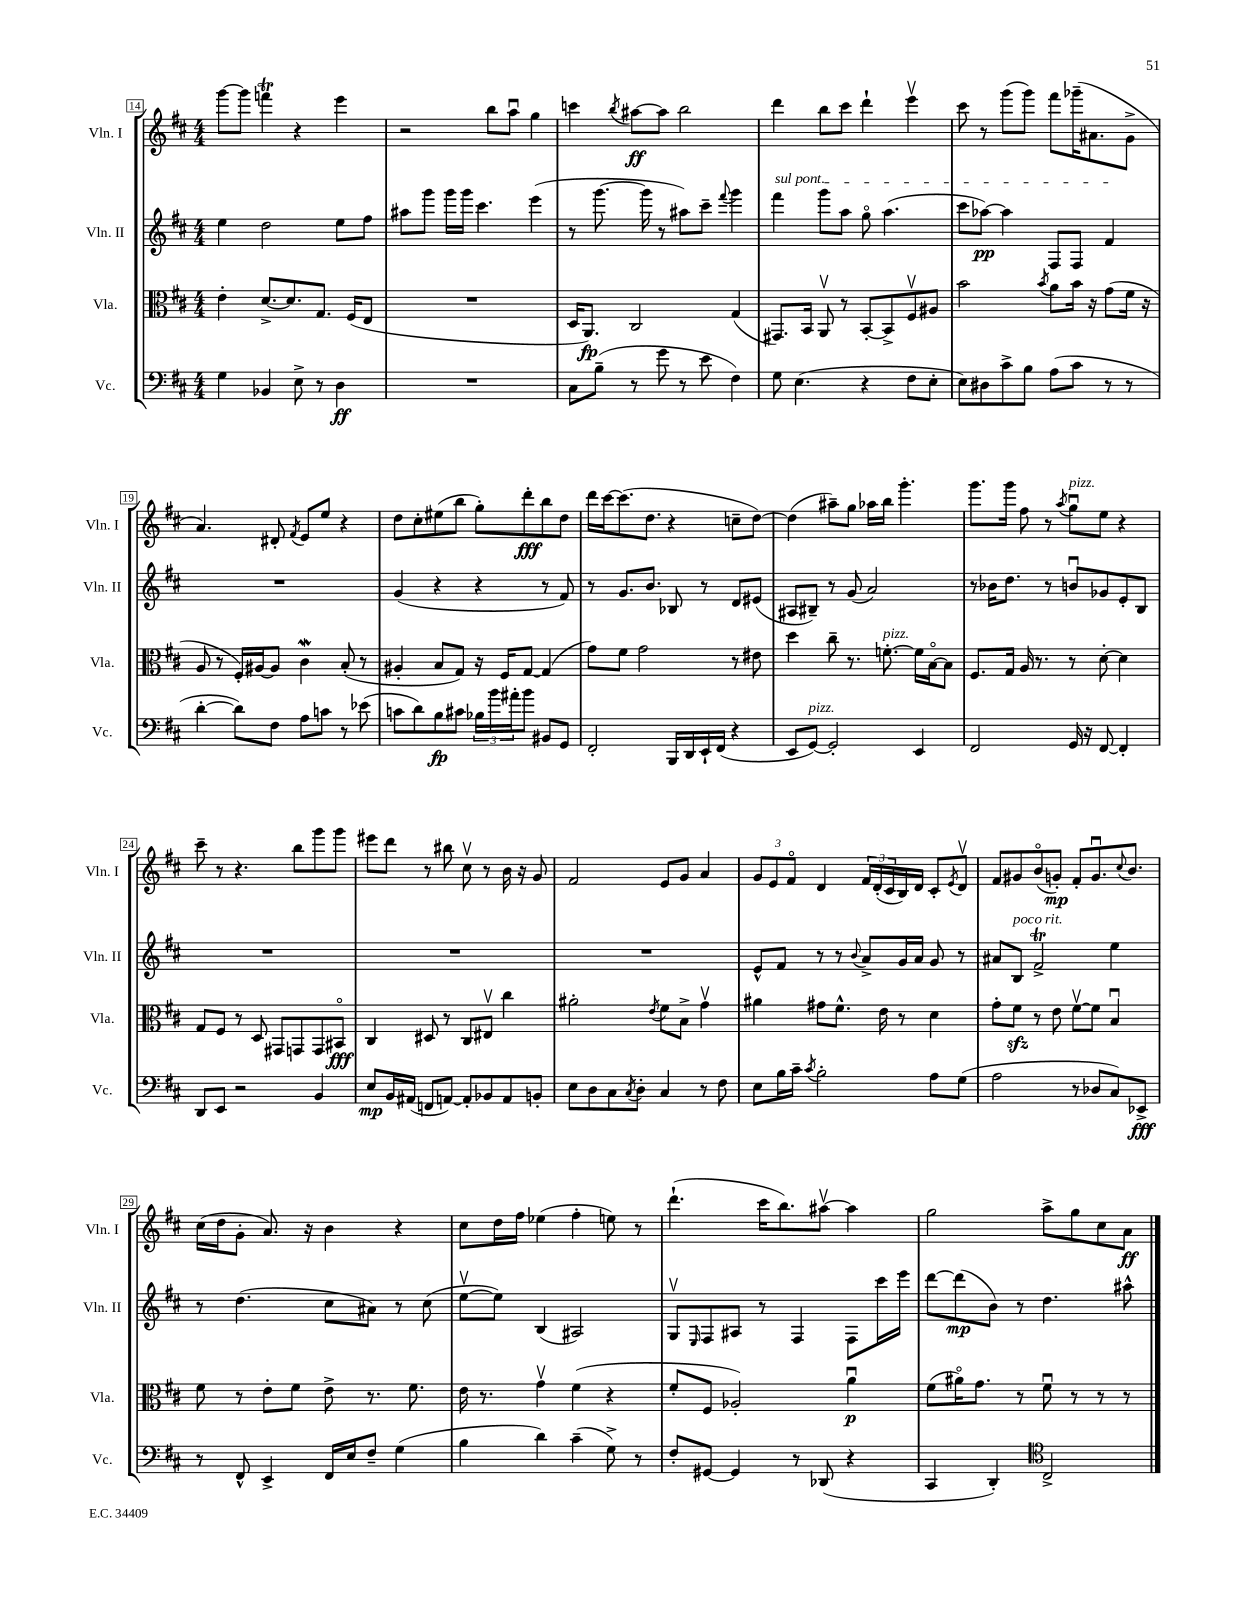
<<
\new StaffGroup <<
\new Staff = "s0" \with { instrumentName = "Vln. I" shortInstrumentName = "Vln. I" } {
    \clef treble \key d \major \numericTimeSignature \time 4/4
    g'''8~ g'''8 f'''4\trill r4 e'''4 |
    r2 b''8 a''8\downbow g''4 |
    c'''4 \acciaccatura { b''8 } ais''8~\ff ais''8 b''2 |
    d'''4 b''8 cis'''8 d'''4-! e'''4\upbow |
    cis'''8 r8 g'''8( g'''8) fis'''8 ges'''16--( ais'8. g'8-> |
    a'4.) dis'8-. \acciaccatura { fis'8 } e'8 e''8 r4 |
    d''8 cis''8-. eis''8( b''8 g''8-.) d'''8-.\fff b''8 d''8 |
    d'''16 cis'''16~ cis'''8.( d''8. r4 c''8-- d''8~) |
    d''4( ais''8--) g''8 aes''16 b''16 g'''4.-. |
    g'''8. g'''16 fis''8 r8 \acciaccatura { a''8 } g''8\downbow^\markup { \italic "pizz." } e''8 r4 |
    cis'''8-- r8 r4. b''8 g'''8 g'''8 |
    eis'''8 d'''8 r8 bis''8 cis''8\upbow r8 b'16 r16 g'8 |
    fis'2 e'8 g'8 a'4 |
    \tuplet 3/2 { g'8 e'8 fis'8\flageolet } d'4 \tuplet 3/2 { fis'16 d'16-.( cis'16 } b16) d'16 cis'8-. \acciaccatura { e'8 } d'8\upbow |
    fis'8 gis'8 b'8\flageolet( g'8-.\mp) fis'8-. g'8.\downbow \appoggiatura { cis''8 } b'8. |
    cis''16( d''16 g'8-. a'8.) r16 b'4 r4 |
    cis''8 d''16 fis''16 ees''4( fis''4-. e''8) r8 |
    d'''4.-!( cis'''16 b''8.) ais''8~\upbow ais''4 |
    g''2 a''8-> g''8 cis''8 a'8\ff \bar "|." |
}
\new Staff = "s1" \with { instrumentName = "Vln. II" shortInstrumentName = "Vln. II" } {
    \clef treble \key d \major \numericTimeSignature \time 4/4
    e''4 d''2 e''8 fis''8 |
    ais''8 g'''8 g'''16 g'''16 cis'''4. e'''4( |
    r8 g'''8.~ g'''16 r8 ais''8) cis'''8-- \appoggiatura { fis'''8 } g'''4 |
    \once \override TextSpanner.bound-details.left.text = \markup { \italic "sul pont." } fis'''4\startTextSpan g'''8 a''8 g''8\flageolet a''4.( |
    cis'''8 aes''8~\pp) aes''4 fis8 fis8 fis'4\stopTextSpan |
    R1 |
    g'4( r4 r4 r8 fis'8) |
    r8 g'8. b'8. bes8 r8 d'8 eis'8( |
    ais8 bis8--) r8 g'8( a'2) |
    r8 bes'16 d''8. r8 b'8\downbow ges'8 e'8-. b8 |
    R1 |
    R1 |
    R1 |
    e'8-^ fis'8 r8 r8 \appoggiatura { b'8 } a'8-> g'16 a'16 g'8 r8 |
    ais'8 b8^\markup { \italic "poco rit." } fis'2->\trill e''4 |
    r8 d''4.( cis''8 ais'8) r8 cis''8( |
    e''8~\upbow e''8) b4( ais2) |
    g8\upbow \grace { e16 } fis8 ais8 r8 fis4 fis8 cis'''16 e'''16 |
    d'''8~ d'''8\mp( b'8) r8 d''4. ais''8-^ \bar "|." |
}
\new Staff = "s2" \with { instrumentName = "Vla." shortInstrumentName = "Vla." } {
    \clef alto \key d \major \numericTimeSignature \time 4/4
    e'4-. d'8.~-> d'8. g8. fis16( e8 |
    R1 |
    d16 a,8.\fp) cis2 g4( |
    gis,8.) b,16 a,8\upbow r8 b,8~-. b,8-> fis8\upbow ais8 |
    b'2 \acciaccatura { b'8 } a'8 b'16 r16 g'8( fis'16 r16 |
    a8 r8 fis16-.) ais16~ ais8 cis'4\mordent b8-.( r8 |
    ais4-. b8 g8) r16 fis16 g8~ g4( |
    g'8) fis'8 g'2 r8 eis'8 |
    d''4 cis''8-- r8. f'8.~-.^\markup { \italic "pizz." } f'16 b16~\flageolet b8 |
    fis8. g16 a16 r8. r8 d'8~-. d'4 |
    g8 fis8 r8 d8 gis,8 g,8 g,8 bis,8\flageolet\fff |
    cis4 dis8 r8 cis8 eis8\upbow cis''4 |
    ais'2-. \acciaccatura { e'8 } fis'8 b8-> g'4\upbow |
    ais'4 gis'8 fis'8.-^ e'16 r8 d'4 |
    g'8-. fis'8\sfz r8 e'8 fis'8~\upbow fis'8 b4\downbow |
    fis'8 r8 e'8-. fis'8 e'8-> r8. fis'8. |
    e'16 r8. g'4\upbow fis'4( r4 |
    fis'8-. fis8 aes2-.) a'4\downbow\p |
    fis'8( ais'16\flageolet) g'8. r8 fis'8\downbow r8 r8 r8 \bar "|." |
}
\new Staff = "s3" \with { instrumentName = "Vc." shortInstrumentName = "Vc." } {
    \clef bass \key d \major \numericTimeSignature \time 4/4
    g4 bes,4 e8-> r8 d4\ff |
    R1 |
    cis8 b8--( r8 g'8 r8 e'8 fis4) |
    g8 e4.( r4 fis8 e8-. |
    e8) dis8 cis'8-> b8 a8( cis'8 r8 r8 |
    d'4~-. d'8) fis8 a8 c'8 r8 ees'8( |
    c'8 d'8) b8\fp cis'8 \tuplet 3/2 { bes16 b'16 ais'16-. } b'8 bis,8 g,8 |
    fis,2-. b,,16 d,16 e,16-! fis,16( r4 |
    e,8 g,8~^\markup { \italic "pizz." }) g,2-. e,4 |
    fis,2 g,16 r16 fis,8~ fis,4-. |
    d,8 e,8 r2 b,4 |
    e8\mp b,16 ais,16( f,8 a,8~) a,8-. bes,8 a,8 b,8-. |
    e8 d8 cis8 \acciaccatura { cis8 } d8-. cis4 r8 fis8 |
    e8 b16 cis'16-- \acciaccatura { cis'8 } b2-. a8 g8( |
    a2 r8 des8 cis8) ees,8->\fff |
    r8 fis,8-^ e,4-> fis,16 e16 fis8-- g4( |
    b4 d'4) cis'4--( g8->) r8 |
    fis8-. gis,8~ gis,4 r8 des,8( r4 |
    cis,4 d,4-.) \clef tenor cis2-> \bar "|." |
}
>>
>>
\layout { \context { \Score currentBarNumber = #14 \override BarNumber.stencil = #(make-stencil-boxer 0.1 0.3 ly:text-interface::print) } }
